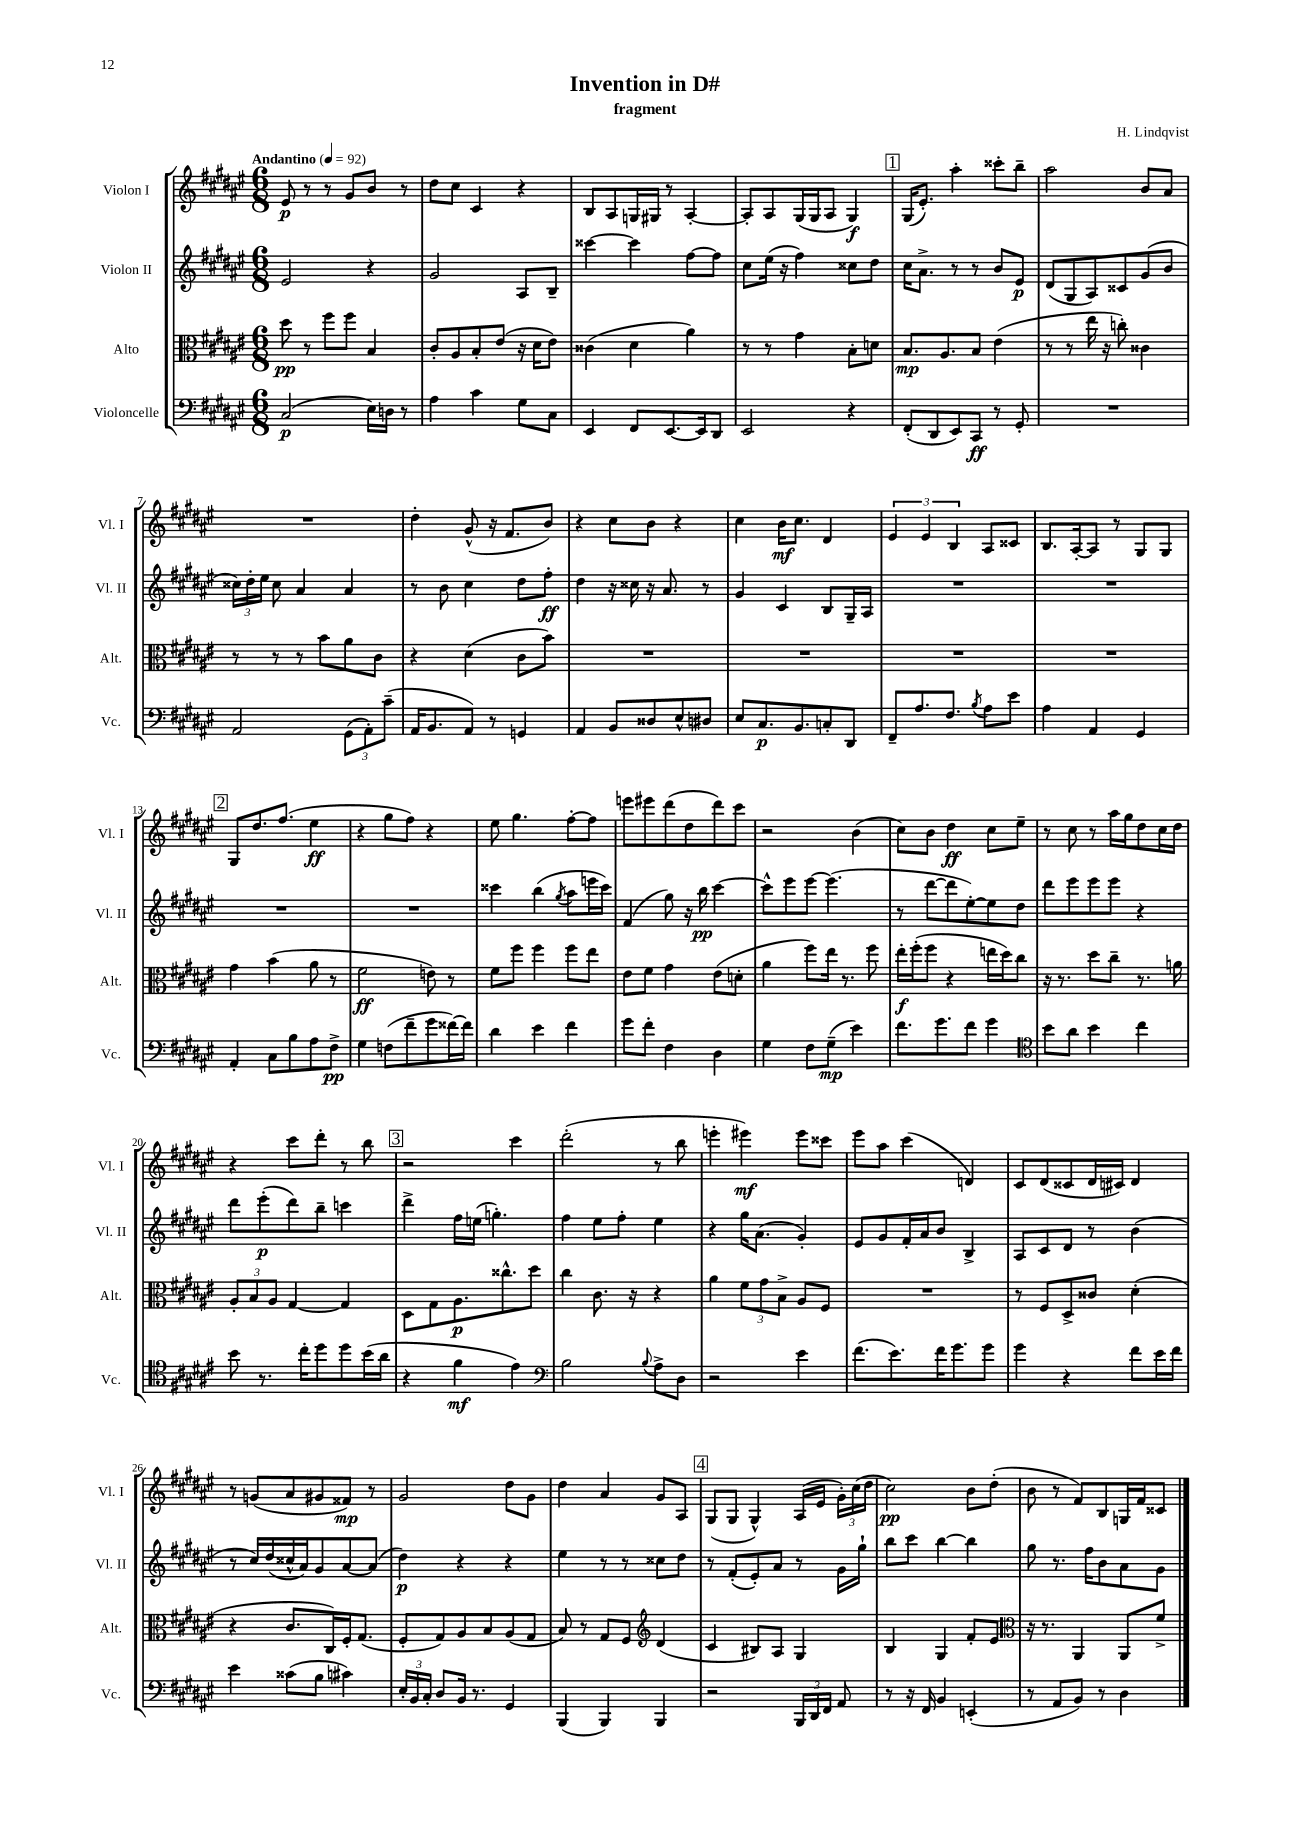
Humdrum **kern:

**kern	**dynam	**kern	**dynam	**kern	**dynam	**kern	**dynam
*part4	*part4	*part3	*part3	*part2	*part2	*part1	*part1
*staff4	*staff4	*staff3	*staff3	*staff2	*staff2	*staff1	*staff1
*I"Violoncelle	*	*I"Alto	*	*I"Violon II	*	*I"Violon I	*
*I'Vc.	*	*I'Alt.	*	*I'Vl. II	*	*I'Vl. I	*
*clefF4	*	*clefC3	*	*clefG2	*	*clefG2	*
*k[f#c#g#d#a#e#]	*	*k[f#c#g#d#a#e#]	*	*k[f#c#g#d#a#e#]	*	*k[f#c#g#d#a#e#]	*
*M6/8	*	*M6/8	*	*M6/8	*	*M6/8	*
*MM92	*	*MM92	*	*MM92	*	*MM92	*
=1	=1	=1	=1	=1	=1	=1	=1
!	!	!	!	!	!	!LO:TX:a:B:t=Andantino	!
(2C#/	p	8dd#\	pp	2e#/	.	8e#/	p
.	.	8r	.	.	.	8r	.
.	.	8ff#\L	.	.	.	8r	.
.	.	8ff#\J	.	.	.	8g#/L	.
16E#\LL)	.	4B/	.	4r	.	8b/J	.
16Dn\JJ	.	.	.	.	.	.	.
8r	.	.	.	.	.	8r	.
=2	=2	=2	=2	=2	=2	=2	=2
4A#\	.	8c#'/L	.	2g#/	.	8dd#\L	.
.	.	8A#/	.	.	.	8cc#\J	.
4c#\	.	8B'/	.	.	.	4c#/	.
.	.	(8e#/J	.	.	.	.	.
8G#\L	.	16r	.	8A#/L	.	4r	.
.	.	16d#\KL	.	.	.	.	.
8C#\J	.	8e#\J)	.	8B~/J	.	.	.
=3	=3	=3	=3	=3	=3	=3	=3
4EE#/	.	(4c##X\	.	[4ccc##X\	.	8B/L	.
.	.	.	.	.	.	8A#/	.
8FF#/L	.	4d#\	.	4ccc##\]	.	16Gn/L	.
.	.	.	.	.	.	16G#X/JJ	.
[8.EE#/	.	.	.	.	.	8r	.
.	.	4a#\)	.	[8ff#\L	.	[4A#'/	.
16EE#/k]	.	.	.	.	.	.	.
8DD#/J	.	.	.	8ff#\J]	.	.	.
=4	=4	=4	=4	=4	=4	=4	=4
2EE#/	.	8r	.	8cc#\L	.	8A#'/L]	.
.	.	8r	.	(16ee#\Jk	.	8A#/	.
.	.	.	.	16r	.	.	.
.	.	4g#\	.	4ff#\)	.	(16G#/L	.
.	.	.	.	.	.	16G#/J	.
.	.	.	.	.	.	8A#/J	.
4r	.	8B'\L	.	8cc##X\L	.	4G#/)	f
.	.	8dn\J	.	8dd#\J	.	.	.
!!LO:REH:place=s1:t=1
=5	=5	=5	=5	=5	=5	=5	=5
(8FF#'/L	.	8.B/L	mp	16cc#\KL	.	(16G#/KL	.
.	.	.	.	8.a#^\J	.	8.e#'/J)	.
8DD#/	.	.	.	.	.	.	.
.	.	8.A#/	.	.	.	.	.
8EE#/)	.	.	.	8r	.	4aa#'\	.
8CC#/J	ff	8B/J	.	8r	.	.	.
8r	.	(4e#\	.	8b/L	.	8ccc##X'\L	.
8GG#'/	.	.	.	8e#/J	p	8bb~\J	.
=6	=6	=6	=6	=6	=6	=6	=6
2.r	.	8r	.	(8d#/L	.	2aa#\	.
.	.	8r	.	8G#/	.	.	.
.	.	16ee#\	.	8A#/)	.	.	.
.	.	16r	.	.	.	.	.
.	.	8ccn'\)	.	8c##X/	.	.	.
.	.	4c##X\	.	(8g#/	.	8b/L	.
.	.	.	.	8b/J	.	8a#/J	.
!!LO:LB:g=z
=7	=7	=7	=7	=7	=7	=7	=7
2AA#/	.	8r	.	24cc##X\LL)	.	2.r	.
.	.	.	.	24dd#'\	.	.	.
.	.	.	.	24ee#\JJ	.	.	.
.	.	8r	.	8cc##\	.	.	.
.	.	8r	.	4a#/	.	.	.
.	.	8b\L	.	.	.	.	.
(12GG#\L	.	8a#\	.	4a#/	.	.	.
12AA#'\)	.	.	.	.	.	.	.
.	.	8c#\J	.	.	.	.	.
(12c#~\J	.	.	.	.	.	.	.
=8	=8	=8	=8	=8	=8	=8	=8
16AA#/KL	.	4r	.	8r	.	4dd#'\	.
8.BB/	.	.	.	.	.	.	.
.	.	.	.	8b\	.	.	.
8AA#/J)	.	(4d#\	.	4cc#\	.	(8g#^^/	.
8r	.	.	.	.	.	16r	.
.	.	.	.	.	.	8.f#/L	.
4GGn/	.	8c#\L	.	8dd#\L	.	.	.
.	.	8b\J)	.	8ff#'\J	ff	8b/J)	.
=9	=9	=9	=9	=9	=9	=9	=9
4AA#/	.	2.r	.	4dd#\	.	4r	.
8BB/L	.	.	.	16r	.	8cc#\L	.
.	.	.	.	16cc##X\	.	.	.
8D##X/	.	.	.	16r	.	8b\J	.
.	.	.	.	8.a#/	.	.	.
8E#^^/	.	.	.	.	.	4r	.
8D#X/J	.	.	.	8r	.	.	.
=10	=10	=10	=10	=10	=10	=10	=10
8E#/L	.	2.r	.	4g#/	.	4cc#\	.
8.C#/	p	.	.	.	.	.	.
.	.	.	.	4c#/	.	16b\KL	mf
8.BB/	.	.	.	.	.	8.cc#\J	.
8Cn'/	.	.	.	8B/L	.	4d#/	.
8DD#/J	.	.	.	16G#~/L	.	.	.
.	.	.	.	16A#/JJ	.	.	.
=11	=11	=11	=11	=11	=11	=11	=11
8FF#~/L	.	2.r	.	2.r	.	6e#/	.
8.A#/	.	.	.	.	.	.	.
.	.	.	.	.	.	6e#/	.
8.F#/J	.	.	.	.	.	.	.
.	.	.	.	.	.	6B/	.
8qB/	.	.	.	.	.	.	.
8A#\L	.	.	.	.	.	8A#/L	.
8e#\J	.	.	.	.	.	8c##X/J	.
=12	=12	=12	=12	=12	=12	=12	=12
4A#\	.	2.r	.	2.r	.	8.B/L	.
.	.	.	.	.	.	[16A#'/k	.
4AA#/	.	.	.	.	.	8A#/J]	.
.	.	.	.	.	.	8r	.
4GG#/	.	.	.	.	.	8G#/L	.
.	.	.	.	.	.	8G#/J	.
!!LO:LB:g=z
!!LO:REH:place=s1:t=2
=13	=13	=13	=13	=13	=13	=13	=13
4AA#'/	.	4g#\	.	2.r	.	8G#/L	.
.	.	.	.	.	.	8.dd#/	.
8C#\L	.	(4b\	.	.	.	.	.
.	.	.	.	.	.	(8.ff#/J	.
8B\	.	.	.	.	.	.	.
8A#\	.	8a#\	.	.	.	4ee#\	ff
8F#^\J	pp	8r	.	.	.	.	.
=14	=14	=14	=14	=14	=14	=14	=14
4G#\	.	2f#\	ff	2.r	.	4r	.
(8Fn\L	.	.	.	.	.	8gg#\L	.
8f#~\	.	.	.	.	.	8ff#\J)	.
8g#\	.	8en\)	.	.	.	4r	.
[16f##X\L)	.	8r	.	.	.	.	.
16f##\JJ]	.	.	.	.	.	.	.
=15	=15	=15	=15	=15	=15	=15	=15
4d#\	.	8f#\L	.	4ccc##X\	.	8ee#\	.
.	.	8ff#\J	.	.	.	4.gg#\	.
4e#\	.	4ff#\	.	(4bb\	.	.	.
.	.	.	.	8qgg#/	.	.	.
4f#\	.	8ff#\L	.	8aa#\L	.	[8ff#'\L	.
.	.	8ee#\J	.	16eeen\L	.	8ff#\J]	.
.	.	.	.	16ccc##\JJ)	.	.	.
=16	=16	=16	=16	=16	=16	=16	=16
8g#\L	.	8e#\L	.	(4f#/	.	8eeen\L	.
8f#'\J	.	8f#\J	.	.	.	8eee#X\	.
4F#\	.	4g#\	.	8gg#\)	.	(8ddd#\	.
.	.	.	.	16r	.	8dd#\	.
.	.	.	.	16bb\	pp	.	.
4D#\	.	(8e#\L	.	[4ccc#\	.	8ddd#\)	.
.	.	8dn'\J	.	.	.	8ccc#\J	.
=17	=17	=17	=17	=17	=17	=17	=17
4G#\	.	4a#\	.	8ccc#^^\L]	.	2r	.
.	.	.	.	8eee#\	.	.	.
8F#\L	.	8ff#\L)	.	[8eee#\J	.	.	.
(8G#~\J	mp	16ee#\Jk	.	(4.eee#\]	.	.	.
.	.	8.r	.	.	.	.	.
4e#\)	.	.	.	.	.	(4b\	.
.	.	8ff#\	.	.	.	.	.
=18	=18	=18	=18	=18	=18	=18	=18
8.f#\L	.	16ee#'\LL	f	8r	.	8cc#\L)	.
.	.	(16ff#'\J	.	.	.	.	.
.	.	8ff#\J	.	[8ddd#\L	.	8b\J	.
8.g#\	.	.	.	.	.	.	.
.	.	4r	.	8ddd#\]	.	4dd#\	ff
8f#\J	.	.	.	[8ee#'\)	.	.	.
4g#\	.	16een\LL	.	8ee#\]	.	8cc#\L	.
.	.	16dd#\J)	.	.	.	.	.
.	.	8cc#\J	.	8dd#\J	.	8ee#~\J	.
=19	=19	=19	=19	=19	=19	=19	=19
*clefC4	*	*	*	*	*	*	*
8b\L	.	16r	.	8ddd#\L	.	8r	.
.	.	8.r	.	.	.	.	.
8a#\J	.	.	.	8eee#\	.	8cc#\	.
4b\	.	8dd#\L	.	8eee#\	.	8r	.
.	.	8cc#~\J	.	8eee#\J	.	16aa#\LL	.
.	.	.	.	.	.	16gg#\J	.
4cc#\	.	8.r	.	4r	.	8dd#\	.
.	.	.	.	.	.	16cc#\L	.
.	.	16an\	.	.	.	16dd#\JJ	.
!!LO:LB:g=z
=20	=20	=20	=20	=20	=20	=20	=20
8b\	.	12A#'/L	.	8ddd#\L	.	4r	.
.	.	12B/	.	.	.	.	.
8.r	.	.	.	(8eee#'\	p	.	.
.	.	12A#/J	.	.	.	.	.
.	.	[4G#/	.	8ddd#\)	.	8ccc#\L	.
16cc#'\KL	.	.	.	.	.	.	.
8dd#\	.	.	.	8bb~\J	.	8ddd#'\J	.
8dd#\	.	4G#/]	.	4cccn\	.	8r	.
(16b\L	.	.	.	.	.	8bb\	.
16a#\JJ	.	.	.	.	.	.	.
!!LO:REH:place=s1:t=3
=21	=21	=21	=21	=21	=21	=21	=21
4r	.	8D#\L	.	4ddd#^\	.	2r	.
.	.	8G#\	.	.	.	.	.
4f#\	mf	8.A#\	p	16ff#\LL	.	.	.
.	.	.	.	(16een\JJ	.	.	.
.	.	.	.	4.ggn'\)	.	.	.
.	.	8.cc##X^^\	.	.	.	.	.
4e#\)	.	.	.	.	.	4ccc#\	.
.	.	8dd#\J	.	.	.	.	.
=22	=22	=22	=22	=22	=22	=22	=22
*clefF4	*	*	*	*	*	*	*
2B\	.	4cc#\	.	4ff#\	.	(2ddd#'\	.
.	.	8.c#\	.	8ee#\L	.	.	.
.	.	.	.	8ff#'\J	.	.	.
.	.	16r	.	.	.	.	.
8qqB/	.	.	.	.	.	.	.
8A#^\L	.	4r	.	4ee#\	.	8r	.
8D#\J	.	.	.	.	.	8bb\	.
=23	=23	=23	=23	=23	=23	=23	=23
2r	.	4a#\	.	4r	.	4eeen'\	.
.	.	12f#\L	.	16gg#\KL	.	4eee#X\)	mf
.	.	.	.	(8.a#\J	.	.	.
.	.	12g#\	.	.	.	.	.
.	.	12B^\J	.	.	.	.	.
4e#\	.	8A#/L	.	4g#'/)	.	8eee#\L	.
.	.	8F#/J	.	.	.	8ccc##X\J	.
=24	=24	=24	=24	=24	=24	=24	=24
(8.f#\L	.	2.r	.	8e#/L	.	8eee#\L	.
.	.	.	.	8g#/	.	8aa#\J	.
8.e#\)	.	.	.	.	.	.	.
.	.	.	.	16f#'/L	.	(4ccc#\	.
.	.	.	.	16a#/J	.	.	.
16f#\K	.	.	.	8b/J	.	.	.
8.g#\	.	.	.	.	.	.	.
.	.	.	.	4B^/	.	4dn/)	.
8g#\J	.	.	.	.	.	.	.
=25	=25	=25	=25	=25	=25	=25	=25
4g#\	.	8r	.	8A#/L	.	8c#/L	.
.	.	8F#/L	.	8c#/	.	(8d#/	.
4r	.	8D#^/	.	8d#/J	.	8c##X/	.
.	.	8c##X/J	.	8r	.	16d#/L	.
.	.	.	.	.	.	16c#X/JJ)	.
8f#\L	.	(4d#'\	.	(4b\	.	4d#/	.
16e#\L	.	.	.	.	.	.	.
16f#\JJ	.	.	.	.	.	.	.
!!LO:LB:g=z
=26	=26	=26	=26	=26	=26	=26	=26
4e#\	.	4r	.	8r	.	8r	.
.	.	.	.	16cc#/LL)	.	(8gn/L	.
.	.	.	.	(16dd#/	.	.	.
(8c##X\L	.	8.c#/L	.	16cc##X^^/	.	8a#/	.
.	.	.	.	16a#/J)	.	.	.
8B\J	.	.	.	8g#/	.	8g#X/	.
.	.	16C#/L)	.	.	.	.	.
4c#X\)	.	16F#'/J	.	[8a#/	.	8f##X/J)	mp
.	.	(8.G#/J	.	.	.	.	.
.	.	.	.	(8a#/J]	.	8r	.
=27	=27	=27	=27	=27	=27	=27	=27
24E#'/LL	.	8F#'/L	.	4dd#\)	p	2g#/	.
24BB/	.	.	.	.	.	.	.
24C#'/JJ	.	.	.	.	.	.	.
8D#/L	.	8G#/)	.	.	.	.	.
16BB/Jk	.	8A#/	.	4r	.	.	.
8.r	.	.	.	.	.	.	.
.	.	8B/	.	.	.	.	.
4GG#/	.	(8A#/	.	4r	.	8dd#\L	.
.	.	8G#/J	.	.	.	8g#\J	.
=28	=28	=28	=28	=28	=28	=28	=28
(4BBB/	.	8B/)	.	4ee#\	.	4dd#\	.
.	.	8r	.	.	.	.	.
4BBB/)	.	8G#/L	.	8r	.	4a#/	.
.	.	8F#/J	.	8r	.	.	.
*	*	*clefG2	*	*	*	*	*
4BBB/	.	(4d#/	.	8cc##X\L	.	8g#/L	.
.	.	.	.	8dd#\J	.	8A#/J	.
!!LO:REH:place=s1:t=4
=29	=29	=29	=29	=29	=29	=29	=29
2r	.	4c#/	.	8r	.	(8G#/L	.
.	.	.	.	(8f#'/L	.	8G#/J	.
.	.	8B#X/L)	.	8e#'/)	.	4G#^^/)	.
.	.	8A#/J	.	8a#/J	.	.	.
24BBB/LL	.	4G#/	.	8r	.	(16A#/LL	.
24DD#/	.	.	.	.	.	.	.
.	.	.	.	.	.	16e#/JJ	.
24FF#/JJ	.	.	.	.	.	.	.
8AA#/	.	.	.	16g#\LL	.	24g#'\LL)	.
.	.	.	.	.	.	(24cc#\	.
.	.	.	.	16gg#`\JJ	.	.	.
.	.	.	.	.	.	24dd#\JJ	.
=30	=30	=30	=30	=30	=30	=30	=30
8r	.	4B/	.	8bb\L	.	2cc#\)	pp
16r	.	.	.	8ccc#\J	.	.	.
16FF#/	.	.	.	.	.	.	.
4BB/	.	4G#/	.	[4bb\	.	.	.
(4EEn'/	.	8f#'/L	.	4bb\]	.	8b\L	.
.	.	8e#/J	.	.	.	(8dd#'\J	.
=31	=31	=31	=31	=31	=31	=31	=31
*	*	*clefC3	*	*	*	*	*
8r	.	16r	.	8gg#\	.	8b\	.
.	.	8.r	.	.	.	.	.
8AA#/L	.	.	.	8.r	.	8r	.
8BB/J)	.	4AA#/	.	.	.	8f#/L)	.
.	.	.	.	16ff#\KL	.	.	.
8r	.	.	.	8b\	.	8B/	.
4D#\	.	8AA#/L	.	8a#\	.	16Gn/L	.
.	.	.	.	.	.	16f#/J	.
.	.	8f#^/J	.	8g#\J	.	8c##X/J	.
==	==	==	==	==	==	==	==
*-	*-	*-	*-	*-	*-	*-	*-
